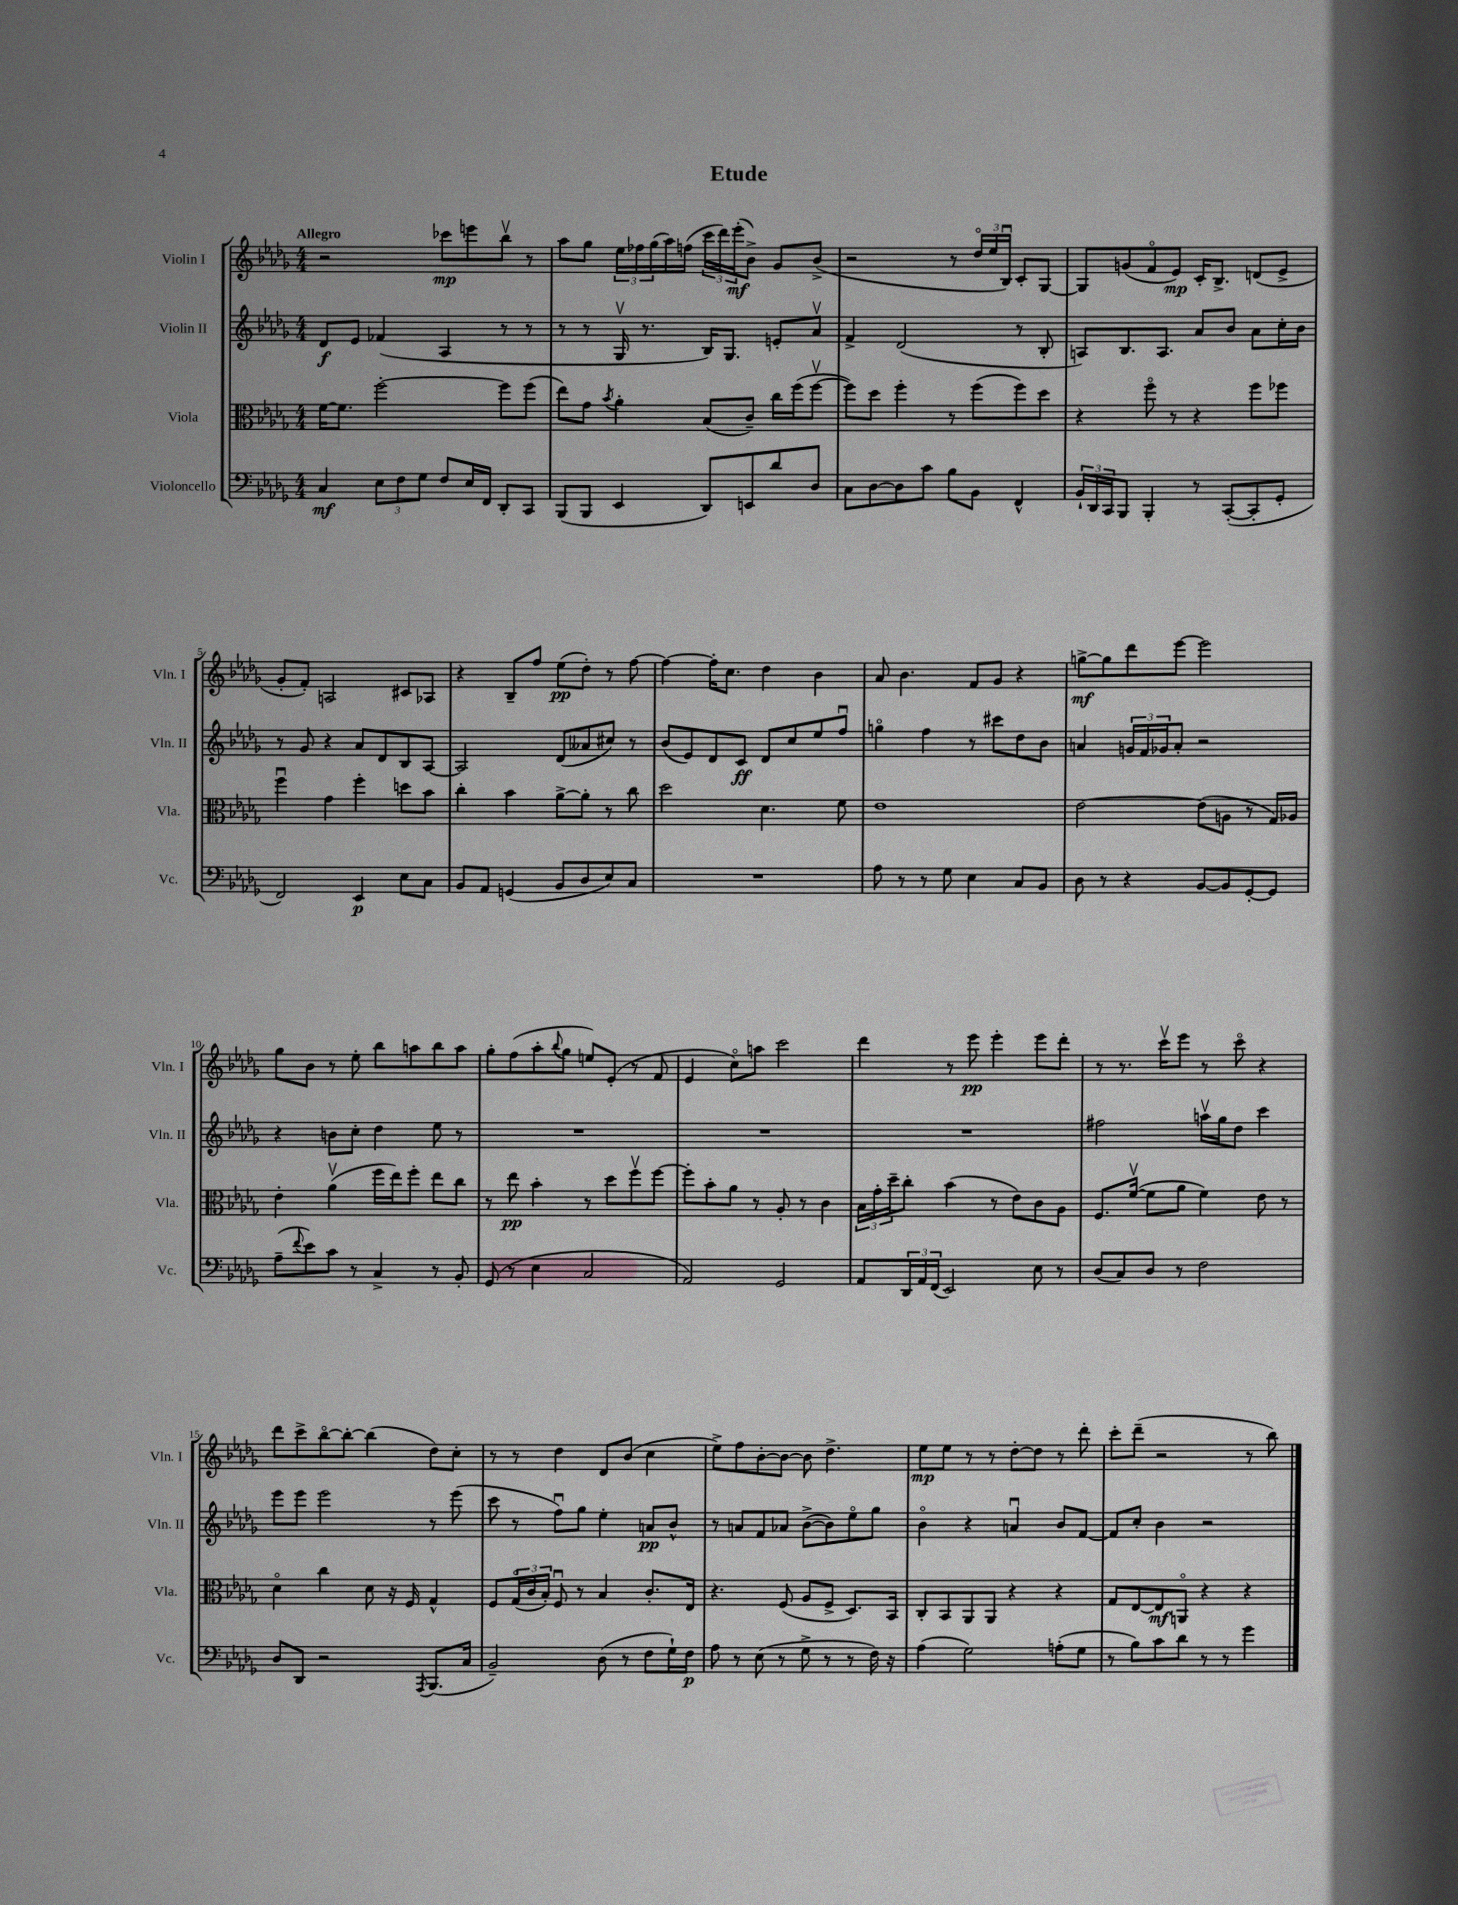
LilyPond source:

\header { title = "Etude" }
<<
\new StaffGroup <<
\new Staff = "s0" \with { instrumentName = "Violin I" shortInstrumentName = "Vln. I" } {
    \clef treble \key des \major \numericTimeSignature \time 4/4 \tempo "Allegro"
    r2 ces'''8\mp e'''8 bes''8\upbow r8 |
    aes''8 ges''8 \tuplet 3/2 { ees''16 fes''16 ges''16( } aes''16) f''16( \tuplet 3/2 { c'''16 des'''16) ees'''16-.\mf( } bes'8->) ges'8 bes'8->( |
    r2 r8 \tuplet 3/2 { des''16\flageolet ees''16 bes16\downbow) } c'8-. ges8~ |
    ges8 g'8( f'8\flageolet ees'8\mp) c'16-. bes8.-> d'8( ees'8-> |
    ges'8-. f'8-.) a2 cis'8 aes8 |
    r4 bes8-- f''8 ees''8\pp( des''8-.) r8 f''8~ |
    f''4~ f''16-. c''8. des''4 bes'4 |
    aes'8 bes'4. f'8 ges'8 r4 |
    g''8~->\mf g''8 des'''8 ees'''8~ ees'''2 |
    ges''8 bes'8 r8 ees''8-. bes''8 a''8 bes''8 a''8 |
    ges''8-. f''8( aes''8-. \appoggiatura { bes''8 } ges''8 e''8) ees'8-.( r8 f'8 |
    ees'4 c''8\flageolet) a''8 c'''2 |
    des'''4 r8 ees'''8\pp ees'''4-. ees'''8 des'''8-. |
    r8 r8. c'''16\upbow ees'''8 r8 c'''8\flageolet r4 |
    des'''8 c'''8-> bes''8~\flageolet bes''8~-. bes''4( des''8) c''8-. |
    r8 r8 des''4 des'8 bes'8( c''4 |
    ees''8->) f''8 bes'8~-. bes'8~ bes'8 des''4.-> |
    ees''8\mp ees''8 r8 r8 des''8~-. des''8 r8 des'''8-. |
    c'''8-. des'''8--( r2 r8 bes''8) \bar "|." |
}
\new Staff = "s1" \with { instrumentName = "Violin II" shortInstrumentName = "Vln. II" } {
    \clef treble \key des \major \numericTimeSignature \time 4/4
    des'8\f ees'8 fes'4( aes4 r8 r8 |
    r8 r8 ges16\upbow r8. bes16) ges8. e'8-. aes'8\upbow |
    f'4-> des'2( r8 bes8-. |
    a8) bes8. a8. aes'8 bes'8 aes'8 c''16-. bes'16 |
    r8 ges'8 r4 aes'8 des'8 bes8 aes8~ |
    aes2 des'8( aeses'8 cis''8) r8 |
    bes'8( ees'8) des'8 c'8\ff des'8 c''8 ees''8 f''8\downbow |
    g''4\flageolet f''4 r8 cis'''8 des''8 bes'8 |
    a'4 \tuplet 3/2 { g'16 f'16 ges'16 } a'8-. r2 |
    r4 b'8 c''8-. des''4 ees''8 r8 |
    R1 |
    R1 |
    R1 |
    fis''2 a''16\upbow ges''16 des''8 c'''4 |
    ees'''8 ees'''8 ees'''2 r8 ees'''8( |
    c'''8 r8 f''8\downbow) ges''8 ees''4-. a'8\pp bes'8-^ |
    r8 a'8 f'8 aes'8 bes'8~->( bes'8) ees''8\flageolet ges''8 |
    bes'4\flageolet r4 a'4\downbow bes'8 f'8~ |
    f'8 c''8-. bes'4 r2 \bar "|." |
}
\new Staff = "s2" \with { instrumentName = "Viola" shortInstrumentName = "Vla." } {
    \clef alto \key des \major \numericTimeSignature \time 4/4
    f'16~ f'8. f''2~-. f''8 f''8( |
    ees''8) ges'8 \acciaccatura { bes'8 } aes'4-. bes8( c'8--) c''16 f''16( f''8~\upbow |
    f''8) des''8 f''4-. r8 f''8( f''8) des''8 |
    r4 f''8\flageolet r8 r4 f''8 fes''8 |
    f''4\downbow ges'4 f''4-. d''8 bes'8 |
    c''4-. bes'4 aes'8~-> aes'8-. r8 c''8 |
    des''2 des'4. f'8 |
    ees'1 |
    ees'2~ ees'8( a8 r8 ges16) aes16 |
    ees'4-. aes'4\upbow( f''16 ees''16) f''8-. ees''8 c''8 |
    r8 ees''8\pp bes'4-. r8 des''8 f''8\upbow f''8~ |
    f''8-. bes'8-. aes'8 r8 aes8-. r8 c'4 |
    \tuplet 3/2 { bes16 ges'16-. des''16-- } c''8-. bes'4( r8 ees'8) c'8 aes8 |
    f8. f'16~\upbow( f'8 aes'8 f'4) ees'8 r8 |
    des'4\flageolet c''4 des'8 r16 f16 ges4-^ |
    f8 \tuplet 3/2 { ges16\flageolet( c'16 bes16-.) } f8\downbow r8 bes4 c'8.-. ees16 |
    r4. f8( aes8 f8-> des8.) bes,16 |
    c8-. bes,8 aes,8 aes,8 r4 r4 |
    ges8 ees8~ ees8\mf a,8\flageolet r4 r4 \bar "|." |
}
\new Staff = "s3" \with { instrumentName = "Violoncello" shortInstrumentName = "Vc." } {
    \clef bass \key des \major \numericTimeSignature \time 4/4
    c4\mf \tuplet 3/2 { ees8 f8 ges8 } f8 ees16 f,16 des,8-. c,8 |
    bes,,8( bes,,8 ees,4 des,8) e,8 des'8 des8 |
    c8 des8~ des8 c'8 bes8 bes,8 f,4-^ |
    \tuplet 3/2 { bes,16-! des,16 c,16 } bes,,8 bes,,4-. r8 c,8~-.( c,8-. ges,8-. |
    f,2) ees,4\p ees8 c8 |
    bes,8 aes,8 g,4( bes,8 des8 ees8) c8 |
    R1 |
    aes8 r8 r8 ges8 ees4 c8 bes,8 |
    des8 r8 r4 bes,8~ bes,8 ges,8~-. ges,8 |
    aes8--( \appoggiatura { f'8 } ees'8) c'8 r8 c4-> r8 bes,8-. |
    ges,8( r8 ees4 c2 |
    aes,2) ges,2 |
    aes,8 \tuplet 3/2 { des,16 aes,16 f,16( } ees,2) ees8 r8 |
    des8( c8) des8 r8 f2 |
    des8 des,8 r2 \acciaccatura { aes,,8 } bes,,8.( c16 |
    bes,2--) des8( r8 f8 ges16-!) f16\p |
    aes8 r8 ees8( r8 ges8-> r8 r8 f16) r16 |
    aes4( ges2) a8-.( ges8 |
    r8 bes8) c'8 des'8 r8 r8 ges'4 \bar "|." |
}
>>
>>
